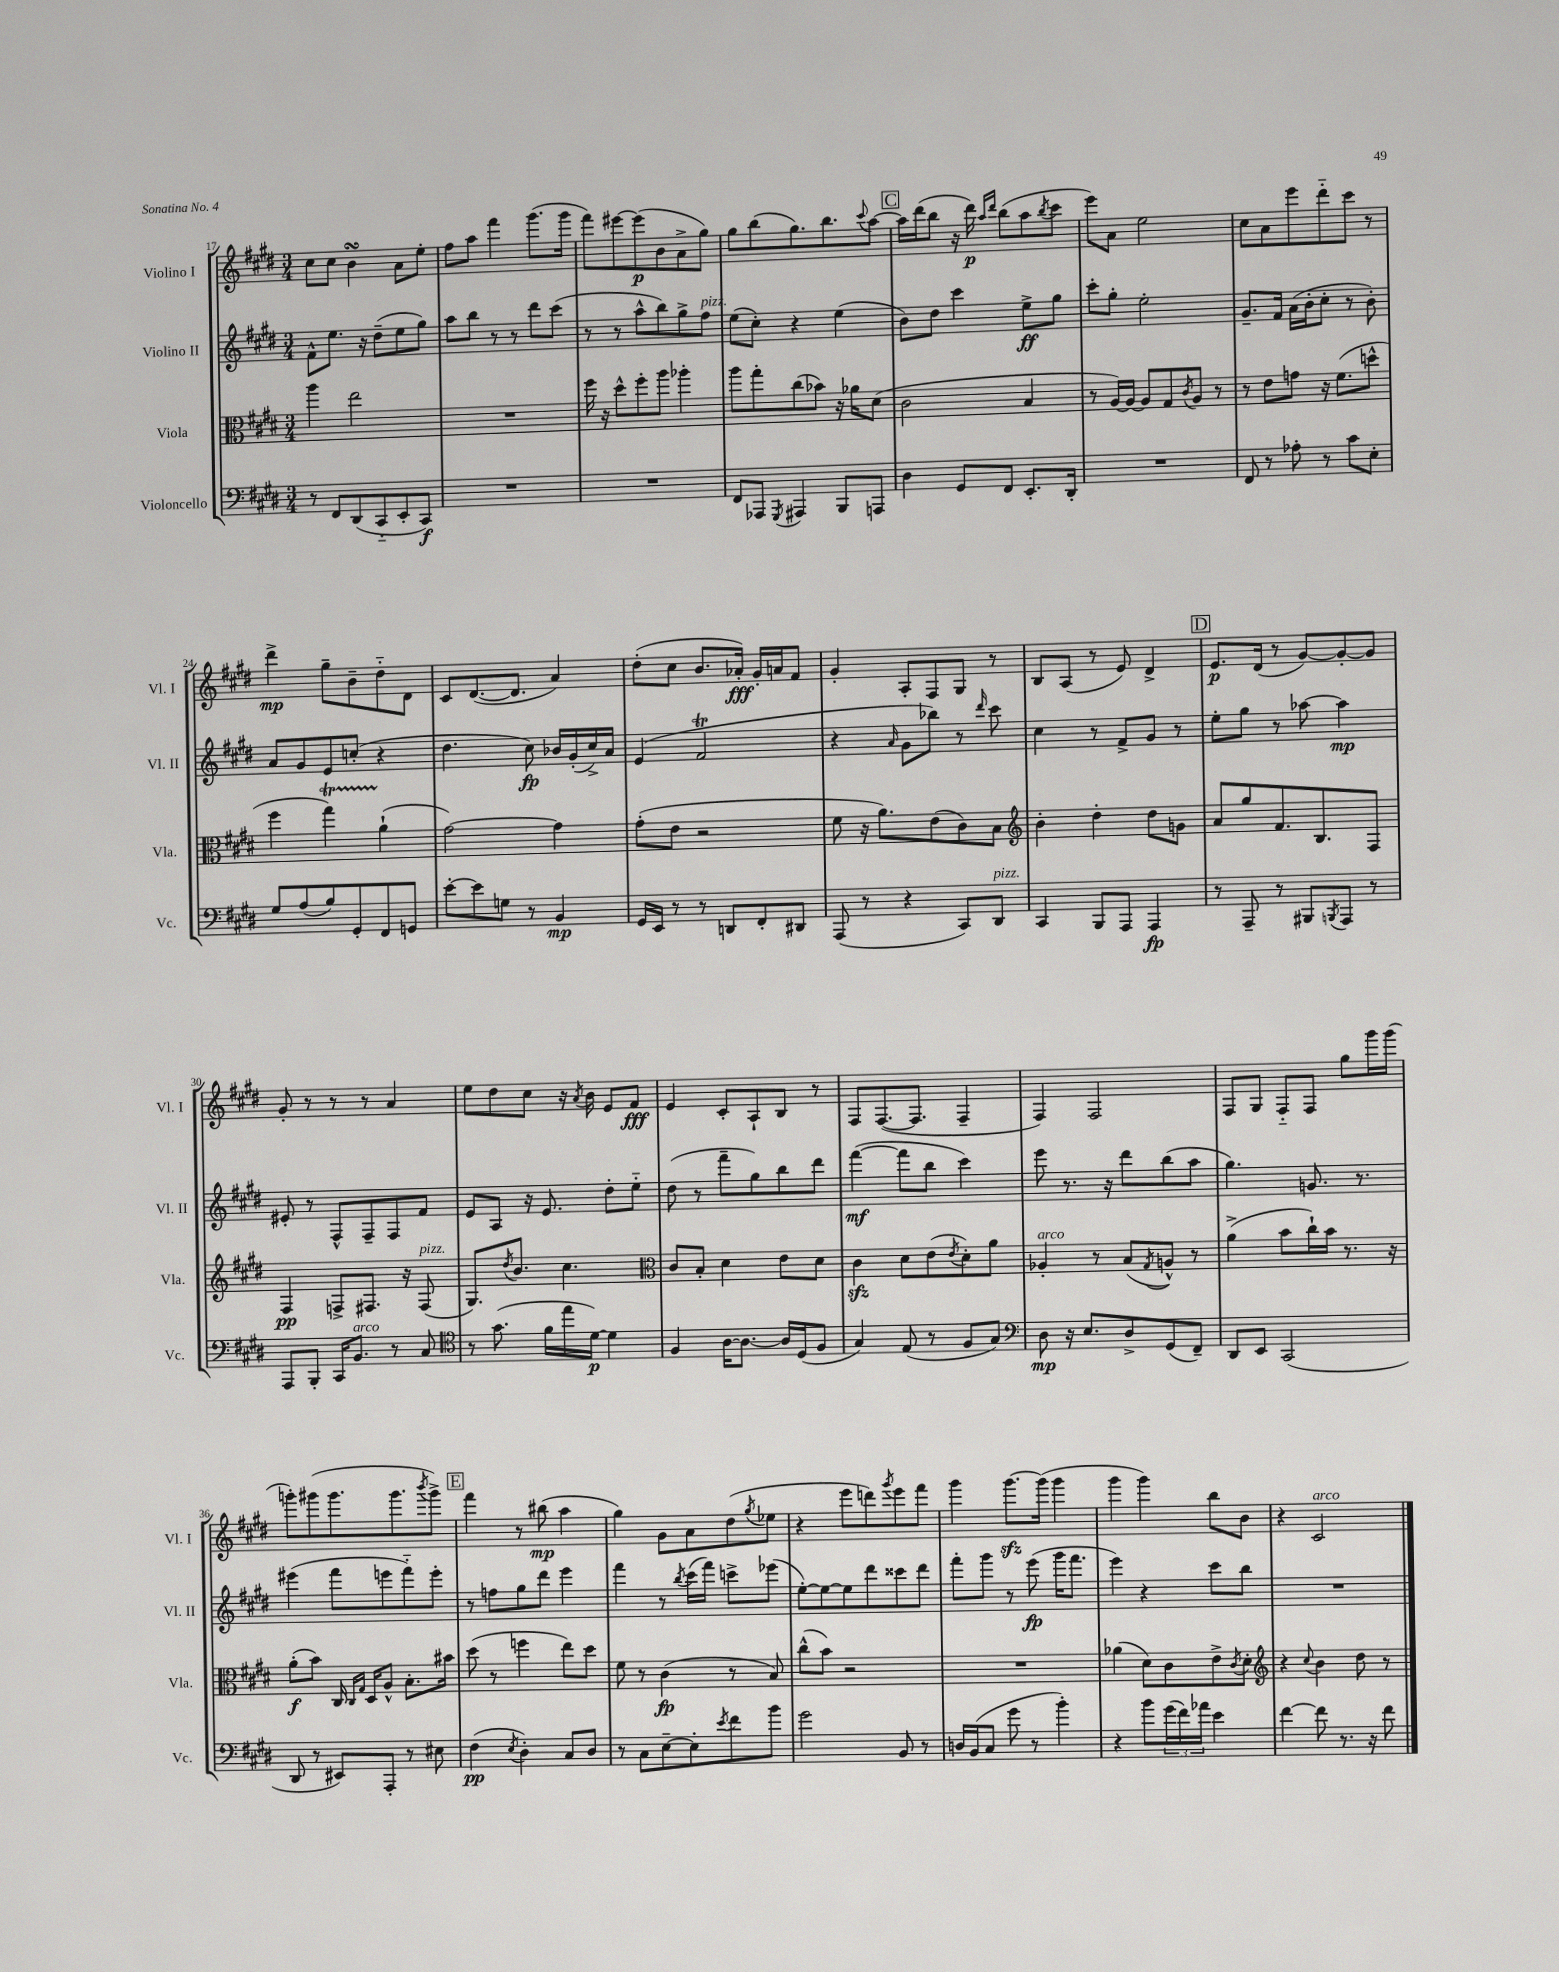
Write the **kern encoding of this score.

**kern	**dynam	**kern	**dynam	**kern	**dynam	**kern	**dynam
*part4	*part4	*part3	*part3	*part2	*part2	*part1	*part1
*staff4	*staff4	*staff3	*staff3	*staff2	*staff2	*staff1	*staff1
*I"Violoncello	*	*I"Viola	*	*I"Violino II	*	*I"Violino I	*
*I'Vc.	*	*I'Vla.	*	*I'Vl. II	*	*I'Vl. I	*
*clefF4	*	*clefC3	*	*clefG2	*	*clefG2	*
*k[f#c#g#d#]	*	*k[f#c#g#d#]	*	*k[f#c#g#d#]	*	*k[f#c#g#d#]	*
*M3/4	*	*M3/4	*	*M3/4	*	*M3/4	*
=17	=17	=17	=17	=17	=17	=17	=17
8r	.	4aa\	.	8f#^^\L	.	8cc#\L	.
8FF#/L	.	.	.	8.ee\J	.	8cc#\J	.
(8DD#/	.	2ee\	.	.	.	4bsSSS\	.
.	.	.	.	16r	.	.	.
8CC#/	.	.	.	(8dd#~\L	.	.	.
8EE'/	.	.	.	8ee\	.	8a\L	.
8CC#/J)	f	.	.	8gg#\J)	.	8ee'\J	.
=18	=18	=18	=18	=18	=18	=18	=18
2.r	.	2.r	.	8aa\L	.	8ff#\L	.
.	.	.	.	8bb\J	.	8aa\J	.
.	.	.	.	8r	.	4fff#\	.
.	.	.	.	8r	.	.	.
.	.	.	.	8ddd#\L	.	(8.ggg#\L	.
.	.	.	.	(8ccc#\J	.	.	.
.	.	.	.	.	.	16ggg#\Jk	.
=19	=19	=19	=19	=19	=19	=19	=19
2.r	.	16ff#\	.	8r	.	8fff#\L)	.
.	.	16r	.	.	.	.	.
.	.	8dd#^^\L	.	8r	.	[8eee#X\	.
.	.	8ff#'\	.	8aa^^\L	.	(8eee#\]	p
.	.	8aa\J	.	8bb\)	.	8b\	.
.	.	4aa-X'\	.	8gg#^\	.	8a^\	.
!	!	!	!	!LO:TX:a:i:t=pizz.	!	!	!
.	.	.	.	8ff#\J	.	8gg#\J)	.
=20	=20	=20	=20	=20	=20	=20	=20
8FF#/L	.	8aa\L	.	(8ee\L	.	8gg#\L	.
8AAA-X/J	.	8gg#'\	.	8cc#'\J)	.	(8bb\	.
8qGGG#/	.	.	.	.	.	.	.
4AAA#X/	.	(8cc#\	.	4r	.	8.gg#\)	.
.	.	8b-X\J)	.	.	.	.	.
.	.	.	.	.	.	8.bb\	.
8BBB/L	.	16r	.	(4ee\	.	.	.
.	.	16a-X\KL	.	.	.	.	.
.	.	.	.	.	.	8qqccc#/	.
8AAAn/J	.	(8d#\J	.	.	.	[8aa\J	.
!!LO:REH:place=s1:t=C
=21	=21	=21	=21	=21	=21	=21	=21
4D#\	.	2c#\	.	8b\L)	.	16aa\LL]	.
.	.	.	.	.	.	(16ddd#\J	.
.	.	.	.	8dd#\J	.	8bb\J	.
8GG#/L	.	.	.	4ccc#\	.	16r	.
.	.	.	.	.	.	16ddd#\)	p
.	.	.	.	.	.	16qqaa/LL	.
.	.	.	.	.	.	16qqddd#/JJ	.
8FF#/J	.	.	.	.	.	(8bb\L	.
8.EE'/L	.	4B/	.	8ee^\L	ff	8aa\	.
.	.	.	.	.	.	8qbb/	.
.	.	.	.	8gg#\J	.	8ccc#\J	.
16DD#'/Jk	.	.	.	.	.	.	.
=22	=22	=22	=22	=22	=22	=22	=22
2.r	.	8r	.	8ccc#'\L	.	8eee\L)	.
.	.	[16A/LL)	.	8gg#'\J	.	8a\J	.
.	.	16A/JJ_	.	.	.	.	.
.	.	8A/L]	.	2ee'\	.	2ee\	.
.	.	8G#/	.	.	.	.	.
.	.	8qc#/	.	.	.	.	.
.	.	8A/J	.	.	.	.	.
.	.	8r	.	.	.	.	.
=23	=23	=23	=23	=23	=23	=23	=23
8FF#/	.	8r	.	8.g#~/L	.	8cc#\L	.
8r	.	8e\L	.	.	.	8a\	.
.	.	.	.	16f#/Jk	.	.	.
8A-X'\	.	8gn\J	.	(16a\LL	.	8eee\	.
.	.	.	.	16b'\J	.	.	.
8r	.	16r	.	8cc#'\J	.	8ddd#\	.
.	.	(8.f#\L	.	.	.	.	.
8c#\L	.	.	.	8r	.	8ccc#\J	.
8E'\J	.	8ddn^^\J	.	8b'\)	.	8r	.
!!LO:LB:g=z
=24	=24	=24	=24	=24	=24	=24	=24
8G#/L	.	4ff#\	.	8a/L	.	4ddd#^\	mp
(8A/	.	.	.	8g#/	.	.	.
8B/)	.	4gg#t\)	.	8e/	.	8gg#~\L	.
8GG#'/	.	.	.	(8ccn'/J	.	8b~\	.
8FF#/	.	(4a`\	.	4r	.	8dd#\	.
8GGn/J	.	.	.	.	.	8d#\J	.
=25	=25	=25	=25	=25	=25	=25	=25
[8e'\L	.	[2g#\)	.	4.dd#\	.	8c#/L	.
8e\]	.	.	.	.	.	([8.d#/	.
8Gn\J	.	.	.	.	.	.	.
.	.	.	.	.	.	8.d#/J]	.
8r	.	.	.	8cc#\)	fp	.	.
4BB/	mp	4g#\]	.	16b-X/LL	.	4a/)	.
.	.	.	.	(16g#'/	.	.	.
.	.	.	.	16cc#^/)	.	.	.
.	.	.	.	16a/JJ	.	.	.
=26	=26	=26	=26	=26	=26	=26	=26
16GG#/LL	.	(8g#'\L	.	(4e/	.	(8dd#'\L	.
16EE/JJ	.	.	.	.	.	.	.
8r	.	8e\J	.	.	.	8cc#\J	.
8r	.	2r	.	2f#T/	.	8.b/L	.
8DDn/L	.	.	.	.	.	.	.
.	.	.	.	.	.	16a-X'/Jk)	fff
8FF#'/	.	.	.	.	.	16g#'/LL	.
.	.	.	.	.	.	16an/J	.
8DD#X/J	.	.	.	.	.	8f#/J	.
=27	=27	=27	=27	=27	=27	=27	=27
(8AAA/	.	8f#\	.	4r	.	4g#'/	.
8r	.	16r	.	.	.	.	.
.	.	8.a\L)	.	.	.	.	.
.	.	.	.	16qqa/	.	.	.
4r	.	.	.	8g#\L	.	8A'/L	.
.	.	(8e\	.	8bb-X\J)	.	8F#/	.
8CC#/L)	.	8c#\)	.	8r	.	8G#/J	.
.	.	.	.	16qqddd#/	.	.	.
!LO:TX:a:i:t=pizz.	!	!	!	!	!	!	!
8DD#/J	.	8B\J	.	8ccc#\	.	8r	.
=28	=28	=28	=28	=28	=28	=28	=28
*	*	*clefG2	*	*	*	*	*
4CC#/	.	4b'\	.	4cc#\	.	8B/L	.
.	.	.	.	.	.	(8A/J	.
8BBB/L	.	4dd#'\	.	8r	.	8r	.
8AAA/J	.	.	.	8f#^/L	.	8e/)	.
4AAA/	fp	8dd#\L	.	8g#/J	.	4d#^/	.
.	.	8gn\J	.	8r	.	.	.
!!LO:REH:place=s1:t=D
=29	=29	=29	=29	=29	=29	=29	=29
8r	.	8a/L	.	8ee'\L	.	8.e/L	p
8AAA~/	.	8gg#/	.	8gg#\J	.	.	.
.	.	.	.	.	.	(16d#/Jk	.
8r	.	8.f#/	.	8r	.	8r	.
8BBB#X/L	.	.	.	[8aa-X\	.	[8g#/L)	.
.	.	8.B/	.	.	.	.	.
8qBBBn/	.	.	.	.	.	.	.
8AAA/J	.	.	.	4aa-\]	mp	8g#'/_	.
8r	.	8F#/J	.	.	.	8g#/J]	.
!!LO:LB:g=z
=30	=30	=30	=30	=30	=30	=30	=30
8AAA/L	.	4F#/	pp	8e#X'/	.	8g#'/	.
8BBB'/J	.	.	.	8r	.	8r	.
16CC#/KL	.	8Fn^/L	.	8F#^^/L	.	8r	.
!LO:TX:a:i:t=arco	!	!	!	!	!	!	!
8.BB/J	.	.	.	.	.	.	.
.	.	8.F#X/J	.	8F#~/	.	8r	.
8r	.	.	.	8F#/	.	4a/	.
.	.	16r	.	.	.	.	.
!	!	!LO:TX:a:i:t=pizz.	!	!	!	!	!
8C#/	.	(8F#/	.	8f#/J	.	.	.
=31	=31	=31	=31	=31	=31	=31	=31
*clefC4	*	*	*	*	*	*	*
8r	.	8.G#/L)	.	8e/L	.	8ee\L	.
(8.g#\	.	.	.	8A/J	.	8dd#\	.
.	.	8qdd#/	.	.	.	.	.
.	.	8.b/J	.	.	.	.	.
.	.	.	.	16r	.	8cc#\J	.
16f#\LL	.	.	.	8.e/	.	.	.
16ee\	.	4.cc#\	.	.	.	16r	.
.	.	.	.	.	.	8qa/	.
[16d#\JJ)	p	.	.	.	.	16b\	.
4d#\]	.	.	.	8dd#'\L	.	8e/L	.
.	.	.	.	8ee\J	.	8f#/J	fff
=32	=32	=32	=32	=32	=32	=32	=32
*	*	*clefC3	*	*	*	*	*
4F#/	.	8c#/L	.	(8dd#\	.	4e/	.
.	.	8B'/J	.	8r	.	.	.
[16A\KL	.	4d#\	.	8fff#~\L	.	8c#'/L	.
8.A\J_	.	.	.	.	.	.	.
.	.	.	.	8gg#\)	.	8A`/	.
16A/LL]	.	8e\L	.	8bb\	.	8B/J	.
(16D#/J	.	.	.	.	.	.	.
8F#/J	.	8d#\J	.	8ddd#\J	.	8r	.
=33	=33	=33	=33	=33	=33	=33	=33
4G#/)	.	4c#zz\	.	([4fff#\	mf	8F#/L	.
.	.	.	.	.	.	([8.F#/	.
(8E/	.	8d#\L	.	8fff#\L]	.	.	.
.	.	.	.	.	.	8.F#/J]	.
8r	.	(8e\	.	8bb\J	.	.	.
.	.	8qe/	.	.	.	.	.
8F#/L	.	8d#'\)	.	4ccc#\)	.	4F#~/	.
8G#/J)	.	8a\J	.	.	.	.	.
=34	=34	=34	=34	=34	=34	=34	=34
*clefF4	*	*	*	*	*	*	*
!	!	!LO:TX:a:i:t=arco	!	!	!	!	!
8D#\	mp	4A-X'/	.	8eee\	.	4F#/)	.
16r	.	.	.	8.r	.	.	.
8.E/L	.	.	.	.	.	.	.
.	.	8r	.	.	.	2F#/	.
.	.	.	.	16r	.	.	.
8D#^/	.	(8B/L	.	8ddd#\L	.	.	.
.	.	8qG#/	.	.	.	.	.
(8GG#/	.	8An^^/J)	.	(8bb\	.	.	.
8FF#~/J)	.	8r	.	8aa\J	.	.	.
=35	=35	=35	=35	=35	=35	=35	=35
8DD#/L	.	(4a^\	.	4.gg#\)	.	8F#/L	.
8EE/J	.	.	.	.	.	8G#/J	.
(2CC#/	.	8b\L	.	.	.	8F#/L	.
.	.	16cc#`\L)	.	8.gn/	.	8F#/J	.
.	.	16b\JJ	.	.	.	.	.
.	.	8.r	.	.	.	8gg#\L	.
.	.	.	.	8.r	.	.	.
.	.	.	.	.	.	16ggg#\L	.
.	.	16r	.	.	.	(16ggg#\JJ	.
!!LO:LB:g=z
=36	=36	=36	=36	=36	=36	=36	=36
8DD#/	.	(8a'\L	f	(4eee#X\	.	8gggn'\L)	.
8r	.	8b\J)	.	.	.	(8ggg#X\	.
8EE#X/L)	.	16C#/	.	8fff#\L	.	8.ggg#\	.
.	.	16qqC#/LL	.	.	.	.	.
.	.	16qqG#/JJ	.	.	.	.	.
.	.	16D#/KL	.	.	.	.	.
8AAA'/J	.	8A^^/J	.	8eeen\	.	.	.
.	.	.	.	.	.	8.ggg#\	.
8r	.	8.B'\L	.	8fff#\)	.	.	.
.	.	.	.	.	.	8qbbb/	.
8E#X\	.	.	.	8eee'\J	.	8ggg#^\J)	.
.	.	16b#X\Jk	.	.	.	.	.
!!LO:REH:place=s1:t=E
=37	=37	=37	=37	=37	=37	=37	=37
(4F#\	pp	(8dd#\	.	8r	.	4fff#\	.
.	.	8r	.	8ffn\L	.	.	.
8qE/	.	.	.	.	.	.	.
4D#'\)	.	4ffn\	.	8gg#\	.	8r	.
.	.	.	.	8ddd#\J	.	(8bb#X\	mp
8C#/L	.	8ee\L)	.	4eee\	.	4aa\	.
8D#/J	.	8dd#\J	.	.	.	.	.
=38	=38	=38	=38	=38	=38	=38	=38
8r	.	8f#\	.	4fff#\	.	4gg#\)	.
8C#\L	.	8r	.	.	.	.	.
[8E~\	.	(4c#\	fp	8r	.	8g#\L	.
.	.	.	.	8qbb/	.	.	.
8E'\]	.	.	.	(16ccc#\LL	.	8a\	.
.	.	.	.	16fff#\JJ)	.	.	.
8qe/	.	.	.	.	.	.	.
8f#\	.	8r	.	8cccn^\L	.	(8dd#\	.
.	.	.	.	.	.	8qgg#/	.
8b\J	.	8B/)	.	(8eee-X\J	.	8ee-X\J	.
=39	=39	=39	=39	=39	=39	=39	=39
2g#\	.	(8cc#^^\L	.	[8ee'\L)	.	4r	.
.	.	8b\J)	.	8ee\_	.	.	.
.	.	2r	.	8ee\]	.	8eee\L	.
.	.	.	.	8ddd#\	.	8dddn\)	.
.	.	.	.	.	.	8qggg#/	.
8BB/	.	.	.	8ccc##X\	.	8eee\	.
8r	.	.	.	8ddd#\J	.	8fff#\J	.
=40	=40	=40	=40	=40	=40	=40	=40
16Dn/LL	.	2.r	.	8fff#'\L	.	4ggg#\	.
(16BB/J	.	.	.	.	.	.	.
8C#/J	.	.	.	8ggg#\J	.	.	.
8g#\	.	.	.	8r	.	[8.ggg#zz\L	.
8r	.	.	.	(8eee\	fp	.	.
.	.	.	.	.	.	(16ggg#\Jk]	.
4b'\)	.	.	.	16ggg#\KL	.	4ggg#\	.
.	.	.	.	8.fff#\J	.	.	.
=41	=41	=41	=41	=41	=41	=41	=41
4r	.	(4a-X\	.	4eee\)	.	4ggg#\	.
8b\L	.	8d#\L)	.	4r	.	4ggg#\)	.
(24g#\L	.	8c#\	.	.	.	.	.
24f#\)	.	.	.	.	.	.	.
24a-X\JJ	.	.	.	.	.	.	.
4e\	.	8e^\	.	8ccc#\L	.	8bb\L	.
.	.	8qc#/	.	.	.	.	.
.	.	8d#'\J	.	8bb\J	.	8b\J	.
=42	=42	=42	=42	=42	=42	=42	=42
*	*	*clefG2	*	*	*	*	*
[4f#\	.	4r	.	2.r	.	4r	.
.	.	8qqcc#/	.	.	.	.	.
!	!	!	!	!	!	!LO:TX:a:i:t=arco	!
8f#\]	.	4b\	.	.	.	2c#/	.
8.r	.	.	.	.	.	.	.
.	.	8dd#\	.	.	.	.	.
16r	.	.	.	.	.	.	.
8f#\	.	8r	.	.	.	.	.
==	==	==	==	==	==	==	==
*-	*-	*-	*-	*-	*-	*-	*-
